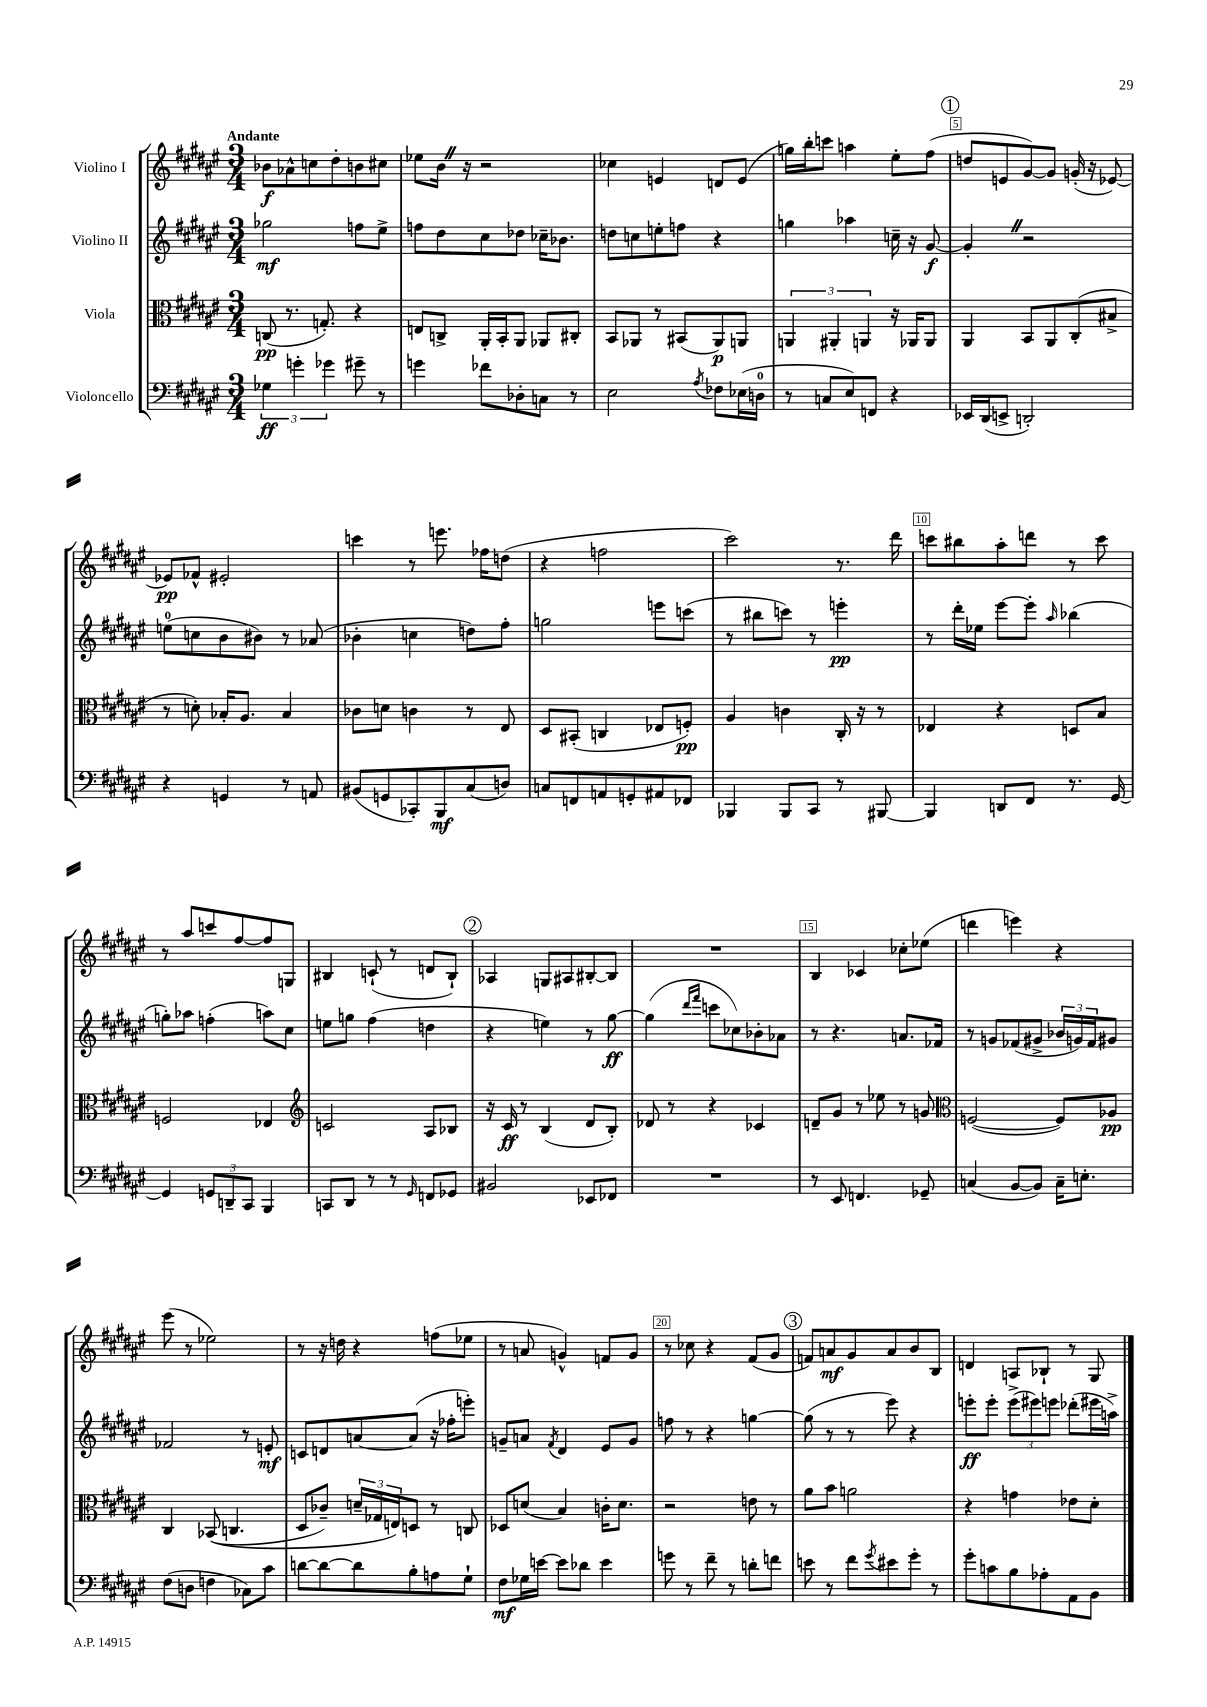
<<
\new StaffGroup <<
\new Staff = "s0" \with { instrumentName = "Violino I" } {
    \clef treble \key fis \major \numericTimeSignature \time 3/4 \tempo "Andante"
    bes'8\f aes'8-^ c''8 dis''8-. b'8 cis''8 |
    ees''8 b'16 \once \override BreathingSign.text = \markup { \musicglyph "scripts.caesura.straight" } \breathe r16 r2 |
    ces''4 e'4 d'8 e'8( |
    g''16) b''16-. c'''8 a''4 eis''8-. fis''8( |
    \mark \markup { \circle "1" } d''8 e'8 gis'8~) gis'8 g'16-.( r16 ees'8~) |
    ees'8\pp fes'8-^ eis'2-. |
    c'''4 r8 e'''8. fes''16 d''8( |
    r4 f''2 |
    cis'''2) r8. dis'''16 |
    c'''8 bis''8 ais''8-. d'''8 r8 c'''8 |
    r8 ais''8 c'''8 fis''8~ fis''8 g8 |
    bis4 c'8-!( r8 d'8 bis8-!) |
    \mark \markup { \circle "2" } aes4 g8 ais8 bis8~-. bis8 |
    R2. |
    b4 ces'4 ces''8-. ees''8( |
    d'''4 e'''4) r4 |
    eis'''8( r8 ees''2) |
    r8 r16 d''16 r4 f''8( ees''8 |
    r8 a'8 g'4-^) f'8 g'8 |
    r8 ces''8 r4 fis'8( gis'8 |
    \mark \markup { \circle "3" } f'8) a'8\mf gis'8 a'8 b'8 b8 |
    d'4 a8 bes8-! r8 gis8 \bar "|." |
}
\new Staff = "s1" \with { instrumentName = "Violino II" } {
    \clef treble \key fis \major \numericTimeSignature \time 3/4
    ges''2\mf f''8 eis''8-> |
    f''8 dis''8 cis''8 des''8 ces''16-- bes'8. |
    d''8 c''8 e''8-. f''8 r4 |
    g''4 aes''4 c''16-- r16 gis'8~\f |
    \mark \markup { \circle "1" } gis'4-. \once \override BreathingSign.text = \markup { \musicglyph "scripts.caesura.straight" } \breathe r2 |
    e''8-0( c''8 b'8 bis'8) r8 aes'8( |
    bes'4-. c''4 d''8) fis''8-. |
    g''2 e'''8 c'''8( |
    r8 bis''8 c'''8) r8 e'''4-.\pp |
    r8 dis'''16-. ees''16 eis'''8~ eis'''8-. \grace { ais''16 } bes''4( |
    g''8-.) aes''8 f''4-.( a''8) cis''8 |
    e''8 g''8 fis''4( d''4 |
    \mark \markup { \circle "2" } r4 e''4) r8 gis''8~\ff |
    gis''4( \grace { dis'''16 fis'''16 } c'''8 ces''8) bes'8-. aes'8 |
    r8 r4. a'8. fes'16 |
    r8 g'8 fes'8( gis'8-> \tuplet 3/2 { bes'16 g'16) fes'16 } gis'8 |
    fes'2 r8 e'8-.\mf |
    c'8 d'8 a'8~ a'8( r16 fes''16-. e'''8-.) |
    g'8-- a'8 \acciaccatura { fis'8 } dis'4 eis'8 g'8 |
    f''8 r8 r4 g''4~ |
    \mark \markup { \circle "3" } g''8( r8 r8 eis'''8) r4 |
    e'''8-.\ff e'''8-. \tuplet 3/2 { e'''8->( eis'''8) e'''8 } des'''8-.( eis'''16 a''16->) \bar "|." |
}
\new Staff = "s2" \with { instrumentName = "Viola" } {
    \clef alto \key fis \major \numericTimeSignature \time 3/4
    c8\pp( r8. g8.-.) r4 |
    e8 c8-> ais,16-. b,16-. ais,8 aes,8 cis8-. |
    b,8 aes,8 r8 bis,8( aes,8\p) a,8 |
    \tuplet 3/2 { a,4 ais,4-. a,4 } r16 aes,16 aes,8 |
    \mark \markup { \circle "1" } ais,4 b,8 ais,8 cis8-.( bis8-> |
    r8 d'8-.) bes16-. ais8. bes4 |
    ces'8 d'8 c'4 r8 eis8 |
    dis8 bis,8-.( c4 ees8 f8-.\pp) |
    ais4 c'4 cis16-. r16 r8 |
    ees4 r4 d8 b8 |
    f2 ees4 |
    \clef treble c'2 ais8 bes8 |
    \mark \markup { \circle "2" } r16 cis'16\ff r8 b4( dis'8 b8-.) |
    des'8 r8 r4 ces'4 |
    d'8-- gis'8 r8 ees''8 r8 g'8 |
    \clef alto f2~( f8) aes8\pp |
    cis4 bes,8(\( c4. |
    dis8 ces'8--) \tuplet 3/2 { d'16-- ges16 e16\) } d8 r8 c8 |
    des8 d'8( b4) c'16-. d'8. |
    r2 e'8 r8 |
    \mark \markup { \circle "3" } ais'8 b'8 a'2 |
    r4 g'4 ees'8 dis'8-. \bar "|." |
}
\new Staff = "s3" \with { instrumentName = "Violoncello" } {
    \clef bass \key fis \major \numericTimeSignature \time 3/4
    \tuplet 3/2 { ges4\ff g'4-. ges'4 } gis'8-- r8 |
    g'4 fes'8 des8-. c8 r8 |
    eis2 \acciaccatura { ais8 } fes8 ees16( d16-0 |
    r8 c8 eis8) f,8 r4 |
    \mark \markup { \circle "1" } ees,16 dis,16( e,8-> d,2-.) |
    r4 g,4 r8 a,8 |
    bis,8( g,8 ces,8-.) b,,8\mf cis8( d8) |
    c8 f,8 a,8 g,8-. ais,8 fes,8 |
    bes,,4 bes,,8 cis,8 r8 bis,,8~ |
    bis,,4 d,8 fis,8 r8. gis,16~ |
    gis,4 \tuplet 3/2 { g,8 d,8-- cis,8 } b,,4 |
    c,8 dis,8 r8 r8 \grace { gis,16 } f,8 ges,8 |
    \mark \markup { \circle "2" } bis,2 ees,8 fes,8 |
    R2. |
    r8 eis,8 f,4. ges,8-- |
    c4( b,8~ b,8) c16-- e8.-. |
    fis8( d8 f4 ces8) cis'8 |
    d'8~ d'8~ d'8 b8-. a8 gis8-! |
    fis8\mf ges16 e'16~ e'8 des'8 e'4 |
    g'8 r8 fis'8-- r8 d'8-. f'8 |
    \mark \markup { \circle "3" } e'8 r8 fis'8 \acciaccatura { gis'8 } eis'8 gis'8-. r8 |
    gis'8-. c'8 b8 aes8-. ais,8 b,8 \bar "|." |
}
>>
>>
\layout { \context { \Score \override BarNumber.break-visibility = ##(#f #t #t) barNumberVisibility = #(every-nth-bar-number-visible 5) \override BarNumber.stencil = #(make-stencil-boxer 0.1 0.3 ly:text-interface::print) } }
